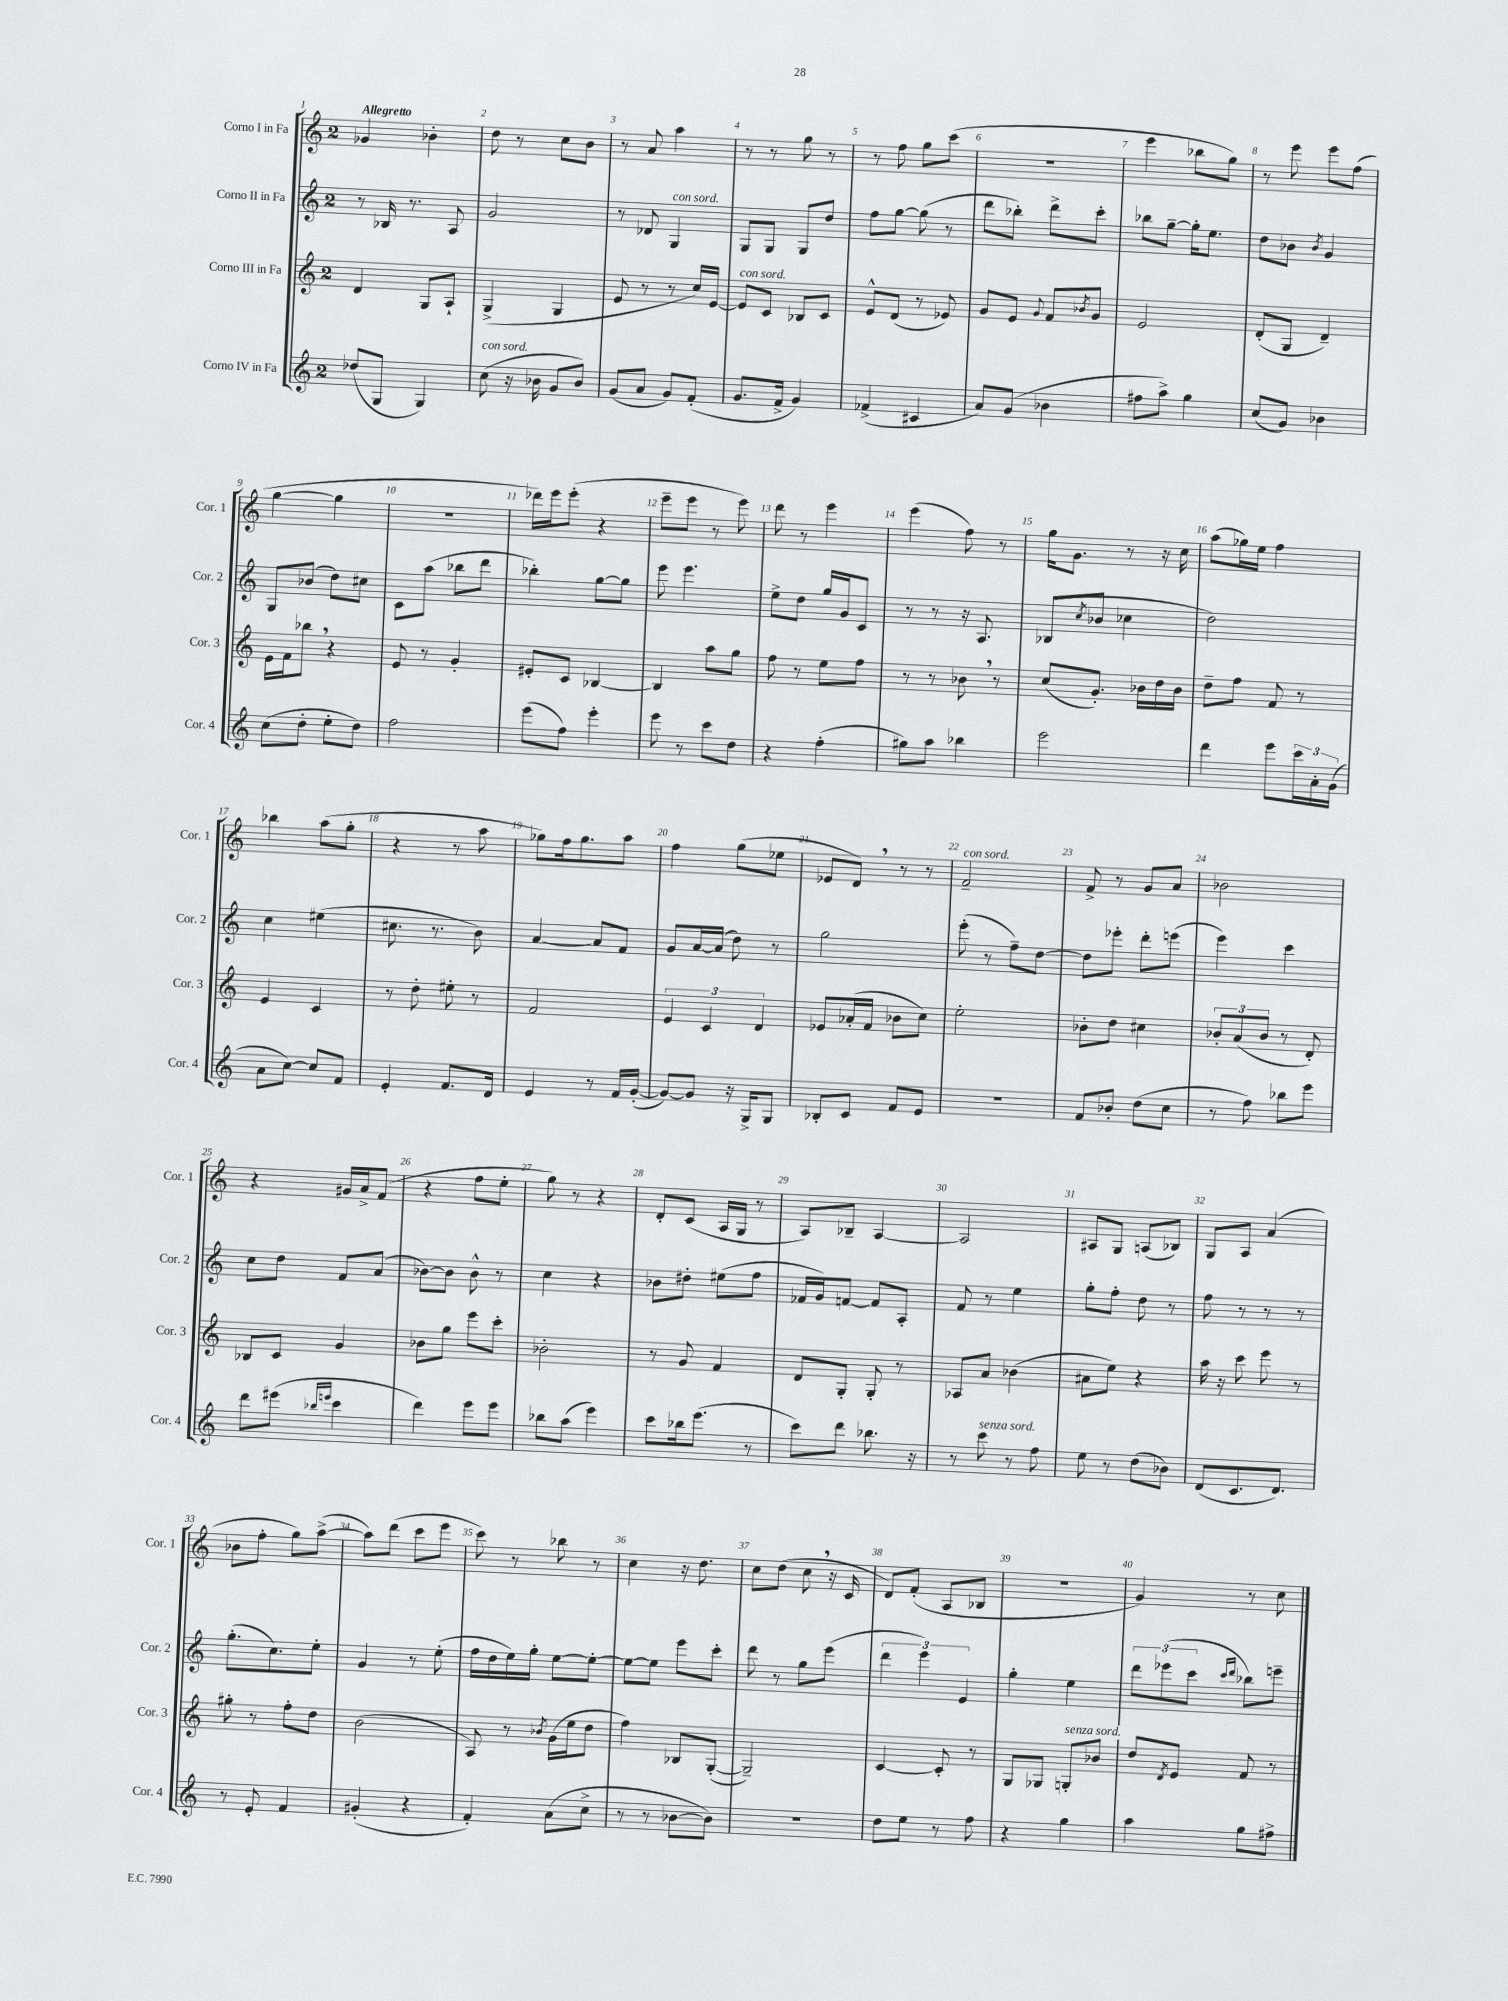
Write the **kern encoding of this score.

**kern	**kern	**kern	**kern
*staff4	*staff3	*staff2	*staff1
*clefG2	*clefG2	*clefG2	*clefG2
*k[]	*k[]	*k[]	*k[]
*M2/4	*M2/4	*M2/4	*M2/4
(8dd-/L	4d/	8r	4g-/
8G/J	.	16B-/	.
.	.	8.r	.
4G/)	8G/L	.	4b-'\
.	8A`/J	8A/	.
=	=	=	=
(8cc\	(4G^/	2g/	8dd\
16r	.	.	8r
16b-\	.	.	.
8g/L	4G/	.	8cc\L
8b-/J)	.	.	8b\J
=	=	=	=
(8g/L	8e/	8r	8r
8a/J	8r	8d-/	8a/
8g/L)	8r	4G/	4aa\
(8f'/J	16cc/LL)	.	.
.	[16e/JJ	.	.
=	=	=	=
8.g/L	8e/]L	8G/L	8r
.	8c/J	8G/J	8r
16f^/Jk	.	.	.
4g/)	8B-/L	8G/L	8gg\
.	8c/J	8dd/J	8r
=	=	=	=
(4f-^/	8e^^/L	8ff\L	8r
.	(8d/J	[8gg\J	8ff\
4c#/	8r	(8gg\]	8gg\L
.	8e-/)	8r	(8ccc\J
=	=	=	=
8a/L)	8g/L	8ddd\L	2r
(8g/J	8e/J	8bb-'\J)	.
.	8qqg/	.	.
4b-\	8f/L	8ddd^\L	.
.	8qb-/	.	.
.	8g/J	8ccc'\J	.
=	=	=	=
8ff#\L	2e/	8bb-\L	4eee\
8aa^\J)	.	[8gg~\J	.
4gg\	.	16gg'\]LK	8bb-\L
.	.	8.ee\J	.
.	.	.	8gg\J)
=	=	=	=
(8cc/L	(8d'/L	8dd\L	8r
8g/J)	8G/J	8b-\J	8eee\
.	.	8qb-/	.
4b-\	4d~/)	4g/	8eee\L
.	.	.	(8ff\J
=	=	=	=
(8cc\L	16e\LL	8G/L	[4gg\
.	16f\J	.	.
8dd'\J	8bb-\J	(8b-/J	.
8ee'\L	4r	8dd\L)	4gg\]
8dd\J)	.	8cc#\J	.
=	=	=	=
2ff\	8e/	8c\L	2r
.	8r	(8aa\J	.
.	4g'/	8bb-\L	.
.	.	8ddd\J	.
=	=	=	=
(8eee\L	8e#'/L	4bb-'\)	16ddd-\LL)
.	.	.	16eee\J
8ff\J)	8c/J	.	(8eee'\J
4eee'\	[4B-/	[8gg\L	4r
.	.	8gg\]J	.
=	=	=	=
8eee\	4B-/]	8eee\	8eee~\L
8r	.	4.eee\	8eee\J
8ccc\L	8aa\L	.	8r
8dd\J	8gg\J	.	8eee\)
=	=	=	=
4r	8ff\	8ee^\L	8ddd\
.	8r	8dd\J	8r
(4ff'\	8ee\L	16gg/LL	4eee\
.	.	16g/J	.
.	8ff\J	8c/J	.
=	=	=	=
8gg#\L)	8r	8r	(4eee\
8aa\J	8r	8r	.
4bb-\	8b-\	16r	8ff\)
.	.	8.A/	.
.	8r	.	8r
=	=	=	=
2eee\	(8cc/L	(8B-/L	16gg\LK
.	.	.	8.g\J
.	.	8qcc/	.
.	8.g'/J)	8b-/J	.
.	.	4cc-\	8r
.	16b-\LL	.	.
.	16dd\	.	16r
.	16b-\JJ	.	16cc\
=	=	=	=
4ddd\	8dd~\L	2dd\)	(8aa\L
.	8ff\J	.	16gg-\L)
.	.	.	16ee\JJ
8eee\L	8f/	.	4ff\
24ccc\L	8r	.	.
24a'\	.	.	.
(24g\JJ	.	.	.
=	=	=	=
8a\L	4e/	4cc\	4bb-\
[8cc\J)	.	.	.
8cc/]L	4c/	(4ee#\	(8aa\L
8f/J	.	.	8gg'\J
=	=	=	=
4e'/	8r	8.cc#\	4r
.	8dd'\	.	.
.	.	8.r	.
8.f/L	8ee#'\	.	8r
.	8r	8b\)	8aa\
16d/Jk	.	.	.
=	=	=	=
4e/	2f/	[4a/	8gg-\L)
.	.	.	16ff\k
.	.	.	8.gg-\
8r	.	8a/]L	.
16f/LL	.	8f/J	8aa\J
([16g'/JJ	.	.	.
=	=	=	=
8g/_L)	6e/	8g/L	4ff\
8g/]J	.	[16a/L	.
.	6c/	.	.
.	.	(16a/]JJ	.
16r	.	8dd\)	(8gg\L
16G^/LK	.	.	.
.	6d/	.	.
8G/J	.	8r	8ee-\J
=	=	=	=
8B-'/L	8e-/L	2gg\	8e-/L
8c/J	(16a-'/L	.	8d/J)
.	16f/JJ	.	.
8f/L	8b-\L	.	8r
8e/J	8cc\J)	.	8r
=	=	=	=
2r	2ee'\	(8eee'\	2f~/
.	.	8r	.
.	.	8ff~\L)	.
.	.	[8dd\J	.
=	=	=	=
8f/L	8b-'\L	8dd\]L	8f^/
8b-'/J	8dd\J	8eee-'\J	8r
(8dd\L	4cc#\	8ddd'\L	8g/L
8cc\J	.	(8eee\J	8a/J
=	=	=	=
8r	12b-'/L	4eee\)	2b-\
.	(12a/	.	.
8ff\)	.	.	.
.	12b-/J	.	.
8bb-\L	8r	4ccc\	.
8eee\J	8d'/)	.	.
=	=	=	=
8ddd\L	8B-/L	8cc\L	4r
(8eee#\J	8c/J	8dd\J	.
16qqbb-/LL	.	.	.
16qqeee/JJ	.	.	.
4ccc\	4g/	8f/L	16g#/LL
.	.	.	16a^/J
.	.	(8a/J	(8f/J
=	=	=	=
4ddd\)	8b-\L	[8b-\L)	4r
.	8gg\J	8b-\]J	.
8eee\L	8eee\L	8b-^^\	8ff\L
8eee\J	8ccc'\J	8r	8ee'\J
=	=	=	=
8bb-\L	2b-'\	4cc\	8gg\)
(8aa\J	.	.	8r
4eee\)	.	4r	4r
=	=	=	=
8ccc\L	8r	8b-\L	8d'/L
16bb-\k	8g/	8dd#'\J	(8c/J
(8.eee\J	.	.	.
.	4f/	(8ee#\L	16A/LL
.	.	.	16G/JJ
8r	.	8ff\J	8r
=	=	=	=
8ccc\L)	8d/L	16f-/LL	8A/L)
.	.	16g/J)	.
8ddd\J	8G'/J	[8f/J	8B-~/J
8.bb-\	8G'/	8f/]L	[4A/
.	8r	8A'/J	.
16r	.	.	.
=	=	=	=
8r	8A-/L	8f/	2A/]
8ccc\	8a/J	8r	.
8r	(4b-\	4ee\	.
8ff\	.	.	.
=	=	=	=
8ee\	8a#\L	8gg'\L	8A#/L
8r	8ee\J)	8ff'\J	8G/J
(8dd\L	4r	8dd\	(8A/L
8b-\J)	.	8r	8B-/J)
=	=	=	=
(8d/L	16aa\	8ff\	8G/L
.	16r	.	.
8.c/	8ccc\	8r	8A/J
.	8eee\	8r	(4a/
8.d/J)	.	.	.
.	8r	8r	.
=	=	=	=
8r	8gg#'\	(8.gg'\L	8b-\L
8e'/	8r	.	8ff'\J
.	.	8.cc\)	.
4f/	8ff'\L	.	8gg\L)
.	8dd\J	8ee'\J	([8aa^\J
=	=	=	=
(4g#'/	(2b\	4g/	8aa\]L)
.	.	.	(8ddd\J
4r	.	8r	8ccc\L
.	.	(8ee'\	8eee\J
=	=	=	=
4f'/)	8A/)	16ff\LL	8ccc\)
.	.	16dd\	.
.	8r	16ee\)	8r
.	.	16gg'\JJ	.
.	8qb-/	.	.
(8a\L	(16g\LL	[8ee\L	8bb-\
.	16ee\J	.	.
8cc^\J	8dd\J	8ee'\_J	8r
=	=	=	=
8r	4ff\)	8ee\_L	4cc\
8r	.	8ee\]J	.
[8b-\L	8B-/L	8eee\L	16r
.	.	.	8.dd\
8b-\]J)	([8G'/J	8ccc'\J	.
=	=	=	=
2r	2G~/])	8ddd\	8cc\L
.	.	8r	(8dd\J
.	.	8gg\L	8cc\
.	.	(8eee\J	16r
.	.	.	16c/
=	=	=	=
8dd\L	[4c/	6ddd\	8d/L)
8ee\J	.	.	(8f'/J
.	.	6eee\)	.
8r	8c'/]	.	8A/L
.	.	6e/	.
8ff\	8r	.	8B-/J
=	=	=	=
4r	8G/L	4gg'\	2r
.	8G-/J	.	.
4gg\	8G'/L	4ee\	.
.	8b-/J	.	.
=	=	=	=
4aa\	8dd/L	12ddd\L	4g/)
.	.	(12eee-\	.
.	8qd/	.	.
.	8e/J	.	.
.	.	12ccc\J	.
.	.	16qqccc/LL	.
.	.	16qqddd/JJ	.
8gg\L	8f/	8bb-\L)	8r
8ff#^\J	8r	8eee~\J	8cc\
==	==	==	==
*-	*-	*-	*-
